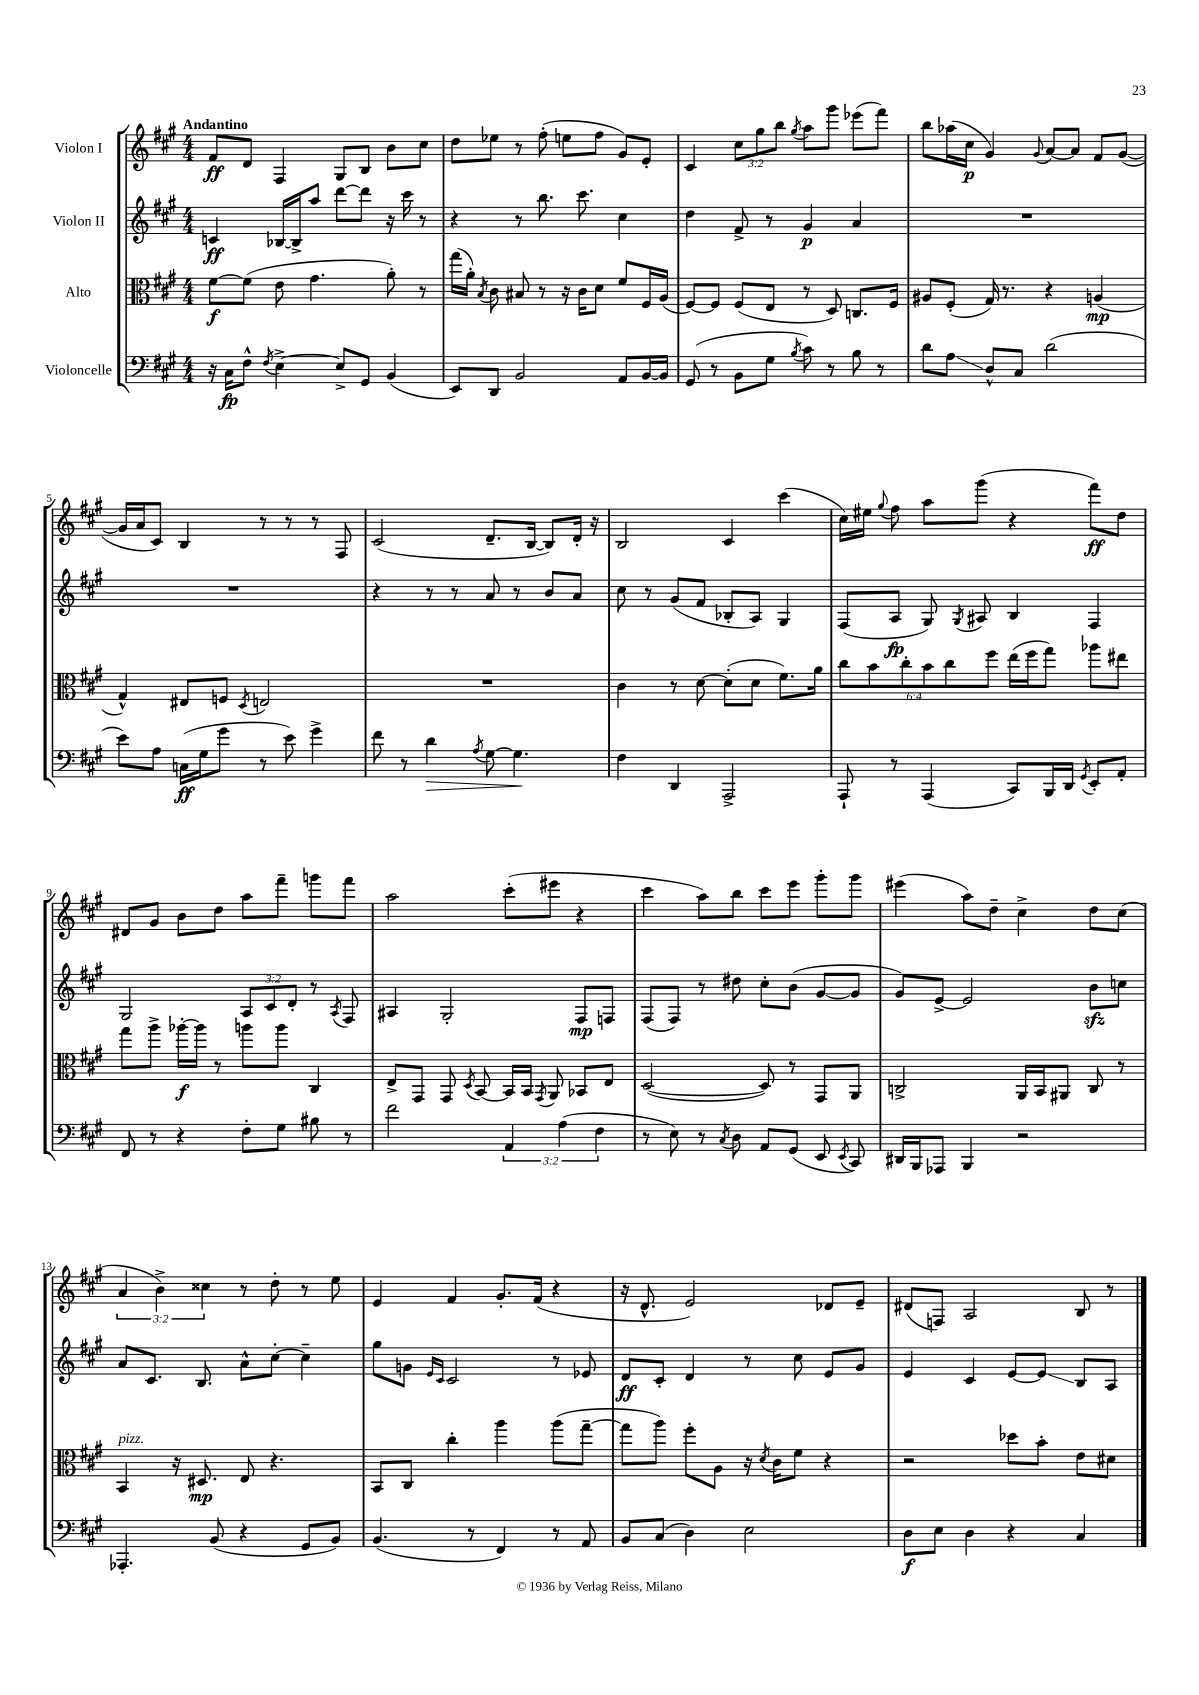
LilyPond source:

<<
\new StaffGroup <<
\new Staff = "s0" \with { instrumentName = "Violon I" } {
    \clef treble \key a \major \numericTimeSignature \time 4/4 \override Staff.TupletNumber.text = #tuplet-number::calc-fraction-text \tempo "Andantino"
    \autoBeamOff fis'8[\ff d'8] fis4 gis8[ b8] b'8[ cis''8] |
    d''8[ ees''8] r8 fis''8-.( e''8[ fis''8] gis'8[) e'8]-. |
    cis'4 \tuplet 3/2 { cis''8[ gis''8 b''8] } \acciaccatura { gis''8 } a''8[ gis'''8] ees'''8[( fis'''8]) |
    b''8[ aes''16( cis''16]\p gis'4) \appoggiatura { gis'8 } a'8[~ a'8] fis'8[ gis'8]~( |
    gis'16[ a'16 cis'8]) b4 r8 r8 r8 fis8 |
    cis'2( d'8.[-- b16]~ b8[) d'16]-. r16 |
    b2 cis'4 cis'''4( |
    cis''16[) eis''16] \appoggiatura { gis''8 } fis''8 a''8[ gis'''8]( r4 fis'''8[\ff) d''8] |
    dis'8[ gis'8] b'8[ d''8] a''8[ fis'''8]-- g'''8[ fis'''8] |
    a''2 cis'''8[-.( eis'''8] r4 |
    cis'''4 a''8[) b''8] cis'''8[ e'''8] gis'''8[-. gis'''8] |
    eis'''4( a''8[) d''8]-- cis''4-> d''8[ cis''8]( |
    \tuplet 3/2 { a'4 b'4->) cisis''4 } r8 d''8-. r8 e''8 |
    e'4 fis'4 gis'8.[-. fis'16]( r4 |
    r16 d'8.-^ e'2) des'8[ e'8]-- |
    dis'8[( f8]) a2 b8 r8 \bar "|." |
}
\new Staff = "s1" \with { instrumentName = "Violon II" } {
    \clef treble \key a \major \numericTimeSignature \time 4/4 \override Staff.TupletNumber.text = #tuplet-number::calc-fraction-text
    \autoBeamOff c'4\ff bes16[~ bes16-> a''8] d'''8[~ d'''8] r16 cis'''16 r8 |
    r4 r8 b''8. cis'''8. cis''4 |
    d''4 fis'8-> r8 gis'4\p a'4 |
    R1 |
    R1 |
    r4 r8 r8 a'8 r8 b'8[ a'8] |
    cis''8 r8 gis'8[( fis'8] bes8[-. a8]) gis4 |
    fis8[( a8]\fp gis8) \acciaccatura { gis8 } ais8 b4 fis4 |
    gis2 \tuplet 3/2 { a8[ cis'8 d'8]-. } r8 \acciaccatura { a8 } fis8 |
    ais4 gis2-. fis8[\mp f8] |
    fis8[( fis8]) r8 dis''8 cis''8[-. b'8]( gis'8[~ gis'8] |
    gis'8[) e'8]~-> e'2 b'8[\sfz c''8] |
    a'8[ cis'8.] b8. a'8[-^ cis''8]~-. cis''4-- |
    gis''8[ g'8] \grace { e'16[ cis'16] } cis'2 r8 ees'8 |
    d'8[\ff cis'8]-. d'4 r8 cis''8 e'8[ gis'8] |
    e'4 cis'4 e'8[~ e'8]\glissando b8[ a8] \bar "|." |
}
\new Staff = "s2" \with { instrumentName = "Alto" } {
    \clef alto \key a \major \numericTimeSignature \time 4/4 \override Staff.TupletNumber.text = #tuplet-number::calc-fraction-text
    \autoBeamOff fis'8[~\f fis'8]( e'8 gis'4. a'8-.) r8 |
    gis''16[( a'16]-.) \acciaccatura { b8 } cis'8 bis8 r8 r16 cis'16[ d'8] fis'8[ fis16 a16]( |
    fis8[~) fis8] fis8[( e8] r8 d8) c8.[ fis16] |
    ais8[ fis8]-.( gis16) r8. r4 a4\mp( |
    gis4-^) eis8[ f8] \acciaccatura { d8 } e2 |
    R1 |
    cis'4 r8 d'8~ d'8[-.( d'8] fis'8.[) a'16] |
    \tuplet 6/4 { cis''8[ b'8 cis''8-. b'8 cis''8 fis''8] } e''16[( fis''16 gis''8]) aes''8[ eis''8] |
    gis''8[ a''8]-> aes''16[~-.\f aes''16] r8 a''8[ a''8] cis4 |
    e8[-> gis,8] gis,8 \acciaccatura { d8 } b,8~ b,16[ b,16] \acciaccatura { gis,8 } a,8 bes,8[ e8] |
    d2~( d8) r8 gis,8[ a,8] |
    c2-> a,16[ b,16 ais,8] c8 r8 |
    b,4^\markup { \italic "pizz." } r16 dis8.\mp e8 r4. |
    b,8[ cis8] cis''4-. a''4 a''8[( gis''8]~-- |
    gis''8[ a''8]) fis''8[-. a8] r16 \acciaccatura { d'8 } cis'16[ fis'8] r4 |
    r2 des''8[ b'8]-. e'8[ dis'8] \bar "|." |
}
\new Staff = "s3" \with { instrumentName = "Violoncelle" } {
    \clef bass \key a \major \numericTimeSignature \time 4/4 \override Staff.TupletNumber.text = #tuplet-number::calc-fraction-text
    \autoBeamOff r16 cis16[\fp fis8]-^ \acciaccatura { fis8 } e4~-> e8[-> gis,8] b,4( |
    e,8[) d,8] b,2 a,8[ b,16~ b,16] |
    gis,8( r8 b,8[ gis8] \acciaccatura { b8 } cis'8) r8 b8 r8 |
    d'8[ a8]\glissando d8[-^ cis8] d'2( |
    e'8[) a8] c16[\ff( gis16 gis'8] r8 e'8) gis'4-> |
    fis'8 r8 d'4\> \acciaccatura { a8 } gis8~ gis4.\! |
    fis4 d,4 a,,2-> |
    a,,8-! r8 a,,4( cis,8[) b,,16 d,16] \acciaccatura { gis,8 } e,8[-. a,8]-. |
    fis,8 r8 r4 fis8[-. gis8] bis8 r8 |
    fis'2 \tuplet 3/2 { a,4 a4( fis4 } |
    r8 e8) r8 \acciaccatura { cis8 } d8 a,8[ gis,8]( e,8 \acciaccatura { e,8 } cis,8) |
    dis,16[ b,,16 aes,,8] b,,4 r2 |
    aes,,4.-. b,8( r4 gis,8[ b,8]) |
    b,4.( r8 fis,4) r8 a,8 |
    b,8[ cis8]( d4) e2 |
    d8[\f e8] d4 r4 cis4 \bar "|." |
}
>>
>>
